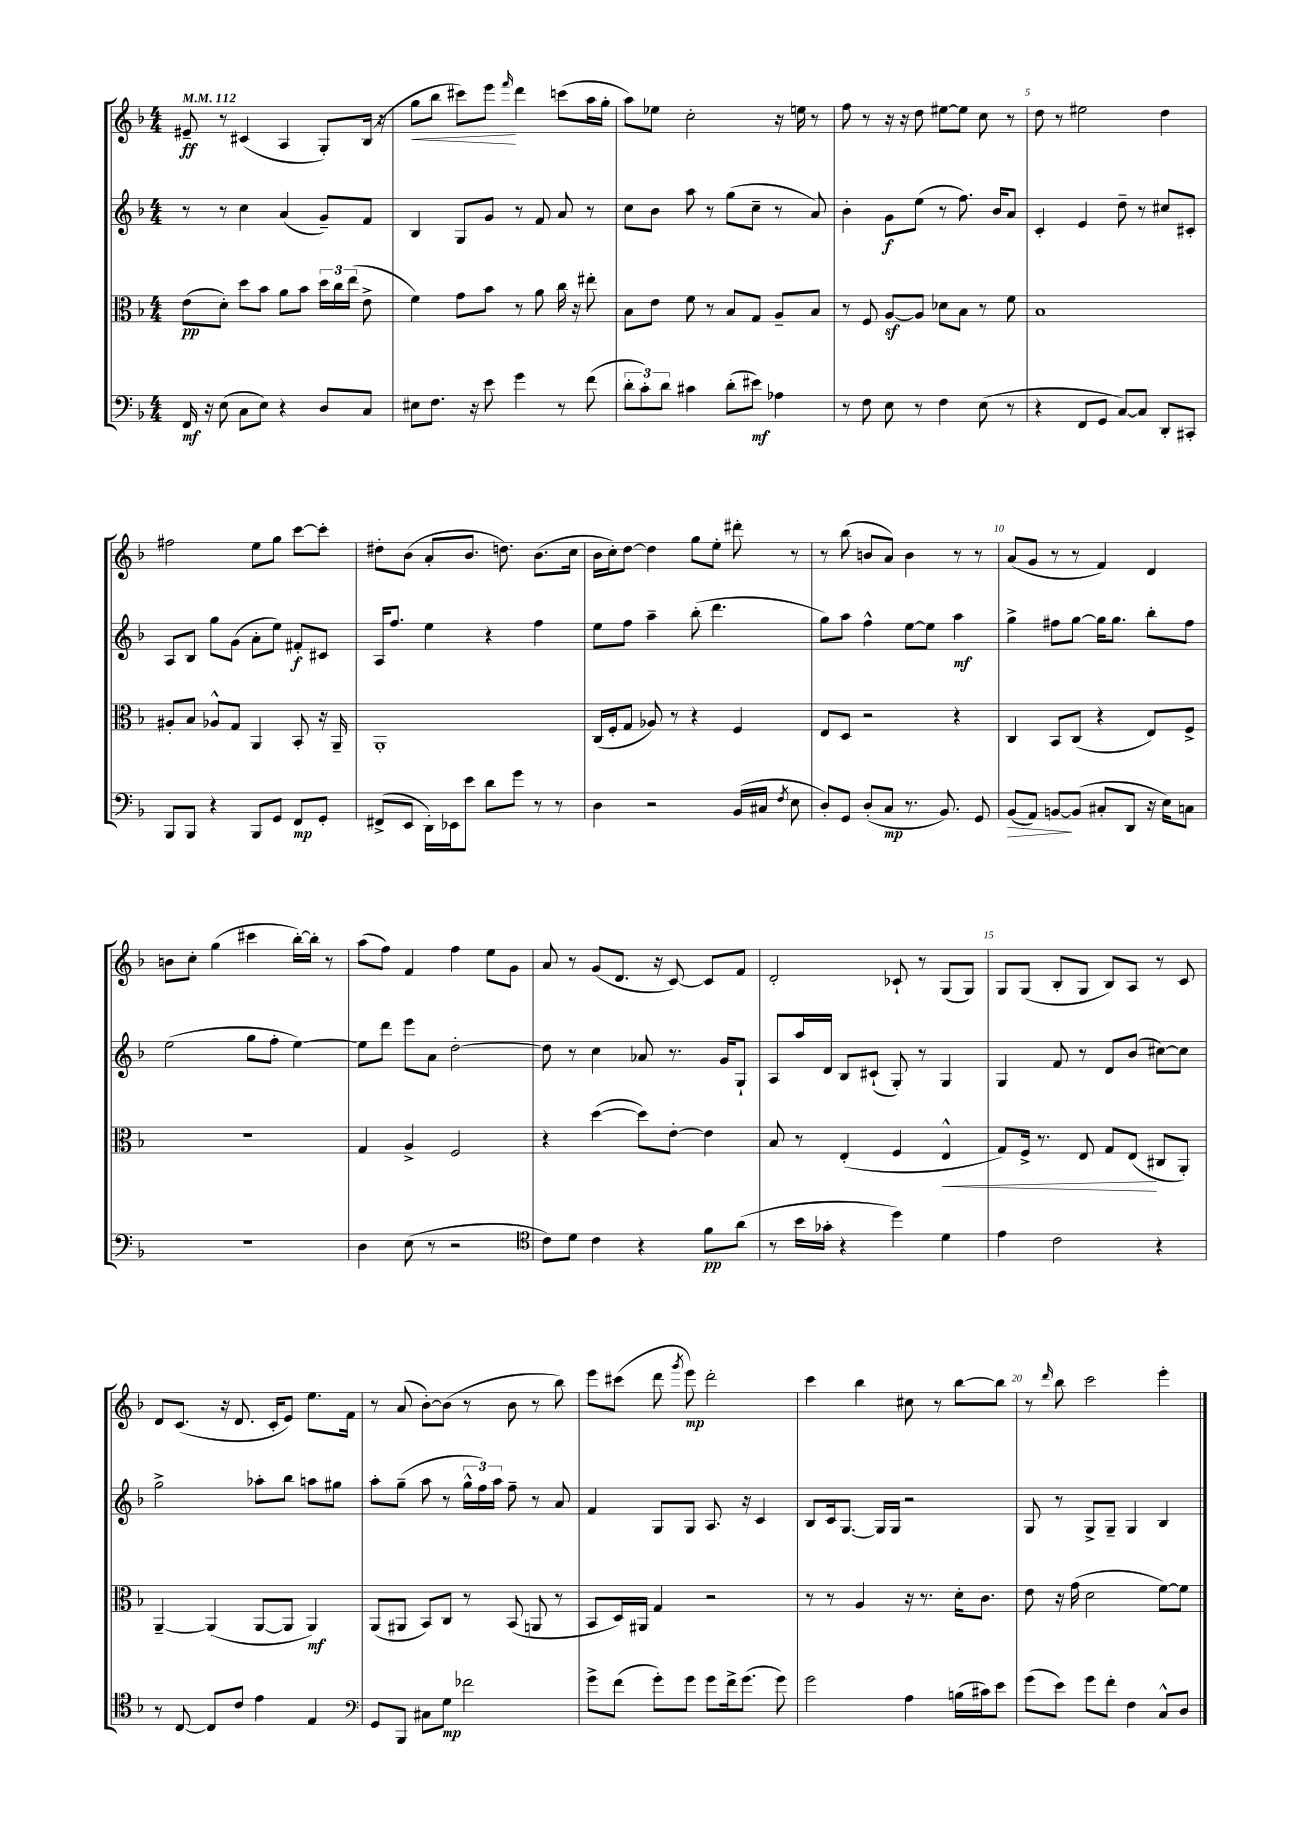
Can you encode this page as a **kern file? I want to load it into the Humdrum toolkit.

**kern	**kern	**kern	**kern
*staff4	*staff3	*staff2	*staff1
*clefF4	*clefC3	*clefG2	*clefG2
*k[b-]	*k[b-]	*k[b-]	*k[b-]
*M4/4	*M4/4	*M4/4	*M4/4
*MM112	*MM112	*MM112	*MM112
16FF/	(8e\L	8r	8e#~/
16r	.	.	.
(8E\	8d'\J)	8r	8r
8C\L	8dd\L	4cc\	(4c#/
8E\J)	8b-\J	.	.
4r	8a\L	(4a/	4A/
.	8b-\J	.	.
8D/L	24dd\LL	8g~/L)	8G'/L)
.	24cc\	.	.
.	(24ee\JJ	.	.
8C/J	8e^\	8f/J	(16B-/Jk
.	.	.	16r
=	=	=	=
8E#\L	4f\)	4B-/	8gg\L
8.F\J	.	.	8bb-\J
.	8g\L	8G/L	8ccc#\L)
16r	.	.	.
8e\	8b-\J	8g/J	8eee\J
.	.	.	16qqfff/
4g\	8r	8r	4ddd\
.	8a\	8f/	.
8r	16cc\	8a/	(8ccc\L
.	16r	.	.
(8f\	8ee#'\	8r	16aa\L
.	.	.	16gg'\JJ
=	=	=	=
12d'\L	8B-\L	8cc\L	8aa\L)
12c'\)	.	.	.
.	8e\J	8b-\J	8ee-\J
12d\J	.	.	.
4c#\	8f\	8aa\	2cc'\
.	8r	8r	.
(8d'\L	8B-/L	(8gg\L	.
8e#\J)	8G/J	8cc~\J	.
4A-\	8A~/L	8r	16r
.	.	.	16ee\
.	8B-/J	8a/)	8r
=	=	=	=
8r	8r	4b-'\	8ff\
8F\	8F/	.	8r
8E\	[8A/L	8g\L	16r
.	.	.	16r
8r	8A/]J	(8ee\J	8dd\
4F\	8d-\L	8r	[8ee#\L
.	8B-\J	8.ff\)	8ee#\]J
(8E\	8r	.	8cc\
.	.	16b-/LK	.
8r	8f\	8a/J	8r
=	=	=	=
4r	1B-	4c'/	8dd\
.	.	.	8r
8FF/L	.	4e/	2ee#\
8GG/J	.	.	.
[8C/L)	.	8dd~\	.
8C/]J	.	8r	.
8DD'/L	.	8cc#/L	4dd\
8CC#'/J	.	8c#'/J	.
=	=	=	=
8BBB-/L	8A#'/L	8A/L	2ff#\
8BBB-/J	8B-/J	8B-/J	.
4r	8A-^^/L	8gg\L	.
.	8G/J	(8g\J	.
8BBB-/L	4AA/	8a'\L	8ee\L
8GG/J	.	8ee\J)	8gg\J
8FF/L	8BB-'/	8f#'/L	[8ccc\L
8GG'/J	16r	8c#/J	8ccc'\]J
.	16AA~/	.	.
=	=	=	=
(8FF#^/L	1AA'	16A/LK	8dd#'\L
.	.	8.ff/J	.
8EE/J	.	.	(8b-\J
16DD'\LL)	.	4ee\	8a'/L
16EE-\J	.	.	.
8e\J	.	.	8.b-/J
8d\L	.	4r	.
.	.	.	8.dd\)
8g\J	.	.	.
8r	.	4ff\	(8.b-\L
8r	.	.	.
.	.	.	16cc\Jk
=	=	=	=
4D\	(16C/LL	8ee\L	16b-\LL
.	16F'/J	.	16cc'\J)
.	8G/J	8ff\J	[8dd\J
2r	8A-/)	4aa~\	4dd\]
.	8r	.	.
.	4r	(8bb-'\	8gg\L
.	.	4.ddd\	8ee'\J
(16BB-/LL	4F/	.	8ddd#'\
16C#/JJ	.	.	.
8qF/	.	.	.
8E\	.	.	8r
=	=	=	=
8D'/L)	8E/L	8gg\L)	8r
8GG/J	8D/J	8aa\J	(8bb-\
(8D'/L	2r	4ff^^\	8b/L
8C/J	.	.	8a/J)
8.r	.	[8ee\L	4b\
.	.	8ee\]J	.
8.BB-/)	.	.	.
.	4r	4aa\	8r
8GG/	.	.	8r
=	=	=	=
(8BB-/L	4C/	4gg^\	(8a/L
8AA/J)	.	.	8g/J
[8BB/L	8BB-/L	8ff#\L	8r
(8BB/]J	(8C/J	[8gg\J	8r
8C#'/L	4r	16gg\]LK	4f/)
.	.	8.gg\J	.
8DD/J	.	.	.
16r	8E/L)	8bb-'\L	4d/
16E\LK)	.	.	.
8C\J	8F^/J	8ff#\J	.
=	=	=	=
1r	1r	(2ee\	8b\L
.	.	.	8cc'\J
.	.	.	(4gg\
.	.	8gg\L	4ccc#\
.	.	8ff'\J	.
.	.	[4ee\)	[16bb-'\LL)
.	.	.	16bb-'\]JJ
.	.	.	8r
=	=	=	=
4D\	4G/	8ee\]L	(8aa\L
.	.	8ddd\J	8ff\J)
(8E\	4A^/	8eee\L	4f/
8r	.	8a\J	.
2r	2F/	[2dd'\	4ff\
.	.	.	8ee\L
.	.	.	8g\J
=	=	=	=
*clefC4	*	*	*
8c\L)	4r	8dd\]	8a/
8d\J	.	8r	8r
4c\	([4dd\	4cc\	(8g/L
.	.	.	8.d/J
4r	8dd\]L)	8a-/	.
.	.	.	16r
.	[8e'\J	8.r	[8c/)
8f\L	4e\]	.	8c/]L
.	.	16g/LK	.
(8a\J	.	8G`/J	8f/J
=	=	=	=
8r	8B-/	8A/L	2d'/
16b-\LL	8r	16aa/L	.
16g-'\JJ	.	16d/JJ	.
4r	(4E'/	8B-/L	.
.	.	(8c#`/J	.
4dd\)	4F/	8G'/)	8c-`/
.	.	8r	8r
4d\	4E^^/	4G/	(8G/L
.	.	.	8G/J)
=	=	=	=
4e\	8G/L)	4G/	8G/L
.	16F^/Jk	.	(8G/J
.	8.r	.	.
2c\	.	8f/	8B-'/L
.	8E/	8r	8G/J
.	8G/L	8d/L	8B-/L)
.	(8E/J	(8b-/J	8A/J
4r	8C#/L	[8cc#\L)	8r
.	8AA'/J)	8cc#\]J	8c/
=	=	=	=
8r	[4AA~/	2gg^\	8d/L
[8C/	.	.	(8.c/J
8C/]L	(4AA/]	.	.
.	.	.	16r
8c/J	.	.	8.d/
4e\	[8AA/L	8aa-'\L	.
.	.	.	16c'/LK
.	8AA/]J	8bb-\J	8e/J)
4E/	4AA/)	8aa\L	8.ee\L
.	.	8gg#\J	.
.	.	.	16f\Jk
=	=	=	=
*clefF4	*	*	*
8GG/L	(8AA/L	8aa'\L	8r
8BBB-/J	8AA#/J	(8gg~\J	(8a/
8C#\L	8BB-/L)	8aa\	[8b-'\L)
8G\J	8C/J	8r	(8b-\]J
2f-\	8r	24gg^^\LL	8r
.	.	24ff\)	.
.	.	24aa\JJ	.
.	(8BB-/	8ff~\	8b-\
.	8AA/	8r	8r
.	8r	8a/	8bb-\)
=	=	=	=
8g^\L	8BB-/L	4f/	8eee\L
(8f\J	16D/L)	.	(8ccc#\J
.	16AA#/JJ	.	.
8g'\L)	4G/	8G/L	8ddd\
.	.	.	8qggg/
8g\J	.	8G/J	8eee\)
8g\L	2r	8.A/	2ddd'\
16f^\k	.	.	.
(8.g\J	.	16r	.
.	.	4c/	.
8g\)	.	.	.
=	=	=	=
2g\	8r	8B-/L	4ccc\
.	8r	16c/k	.
.	.	[8.G/J	.
.	4A/	.	4bb-\
.	.	16G/]LL	.
.	.	16G/JJ	.
4A\	16r	2r	8cc#\
.	8.r	.	.
.	.	.	8r
(16B\LL	16d'\LK	.	[8bb-\L
16c#\J)	8.c\J	.	.
8e\J	.	.	8bb-\]J
=	=	=	=
(8g\L	8e\	8G/	8r
.	.	.	16qqddd/
8e\J)	16r	8r	8bb-\
.	(16g\	.	.
8g\L	2d\	8G^/L	2ccc\
8f'\J	.	8G~/J	.
4F\	.	4G/	.
8C^^/L	[8f\L)	4B-/	4eee'\
8D/J	8f\]J	.	.
==	==	==	==
*-	*-	*-	*-
